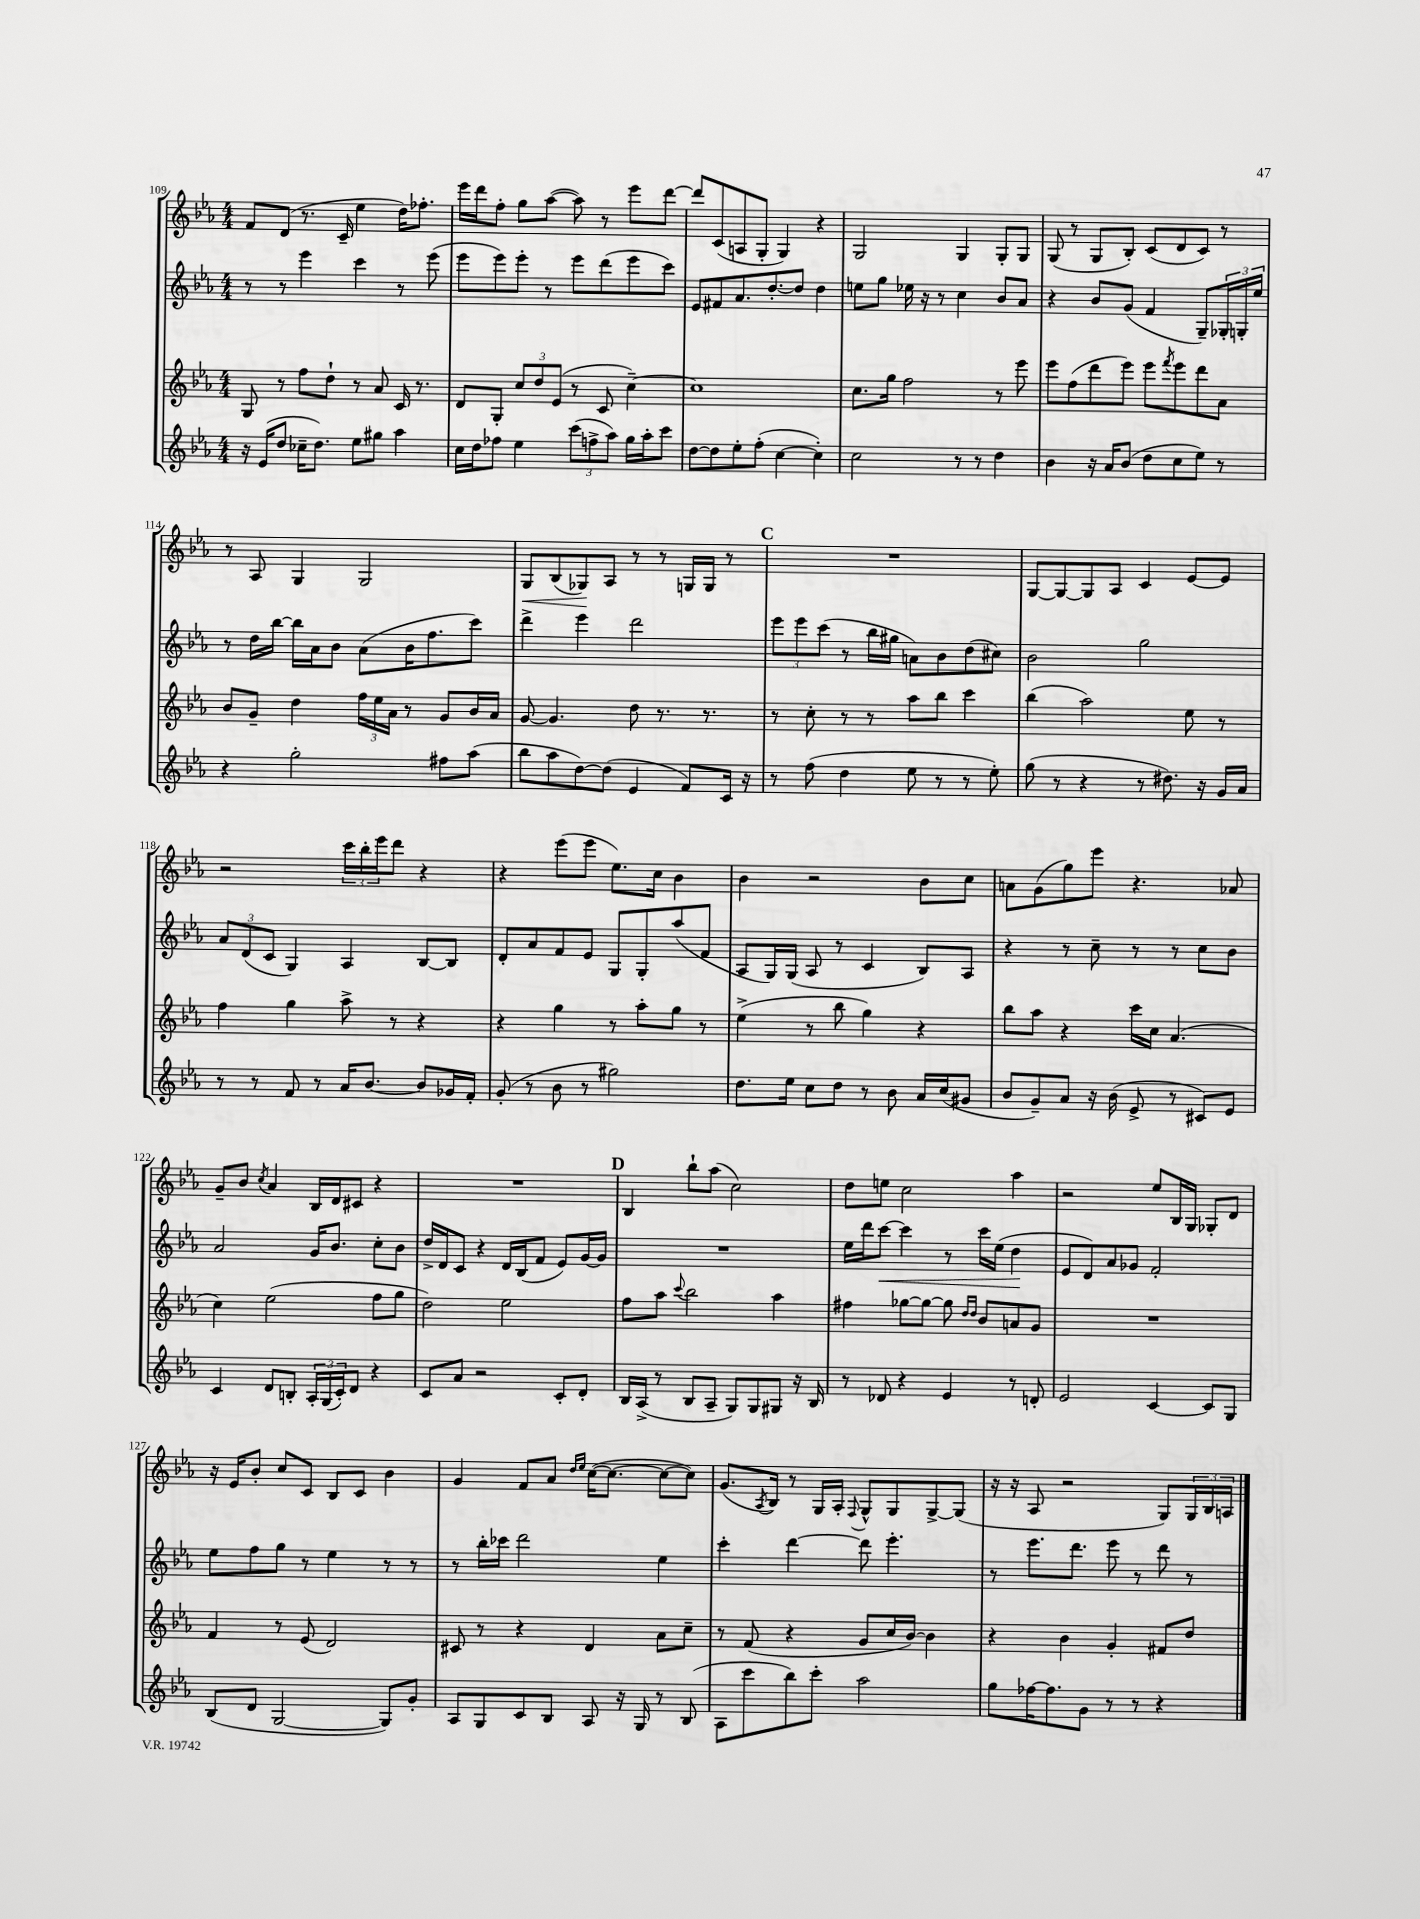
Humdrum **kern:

**kern	**kern	**kern	**kern
*staff4	*staff3	*staff2	*staff1
*clefG2	*clefG2	*clefG2	*clefG2
*k[b-e-a-]	*k[b-e-a-]	*k[b-e-a-]	*k[b-e-a-]
*M4/4	*M4/4	*M4/4	*M4/4
16r	8G/	8r	8f/L
(16e-/LK	.	.	.
8dd/J	8r	8r	(8d/J
16cc-~\LK	8ff\L	4eee-\	8.r
8.dd\J)	.	.	.
.	8dd`\J	.	.
.	.	.	16c~/
8ee-\L	8r	4ccc\	4ee-\
8gg#\J	8a-/	.	.
4aa-\	16c/	8r	16dd\LK)
.	8.r	.	8.ff-'\J
.	.	(8eee-\	.
=	=	=	=
16cc\LL	8d/L	8eee-\L	16eee-\LL
16dd\J	.	.	16ddd\J
8ff-\J	8G'/J	8eee-\)	8ff'\J
4ee-\	12cc/L	8eee-'\J	8gg\L
.	12dd/	.	.
.	.	8r	([8aa-\J
.	(12e-/J	.	.
(12ccc\L	8r	8eee-\L	8aa-\])
12ff^\	.	.	.
.	8c/	(8ddd\	8r
12aa-\J)	.	.	.
16gg\LL	[4cc~\)	8eee-\	8eee-\L
16aa-'\J	.	.	.
8ccc\J	.	8ccc\J)	[8ddd\J
=	=	=	=
[8dd\L	1cc]	8e-/L	8ddd/]L
8dd\]	.	8f#/	(8c/
8ee-'\	.	8.a-/	8A/
(8ff'\J	.	.	8G'/J
.	.	[8.dd'/	.
[4cc\	.	.	4G/)
.	.	8dd/]J	.
4cc'\])	.	4dd\	4r
=	=	=	=
2cc\	8.cc\L	8ee\L	2G/
.	.	8gg\J	.
.	16gg\Jk	.	.
.	2ff\	16ee-\	.
.	.	16r	.
.	.	8r	.
8r	.	4cc\	4G/
8r	.	.	.
4dd\	8r	8b-/L	8G'/L
.	8eee-\	8a-/J	8G/J
=	=	=	=
4b-\	8eee-\L	4r	(8G/
.	(8ff\	.	8r
16r	8ddd\	8b-/L	8G/L
16a-/LK	.	.	.
(8b-/J	8eee-\J)	(8g/J	8B-'/J)
8dd\L	8eee-\L	4f/	(8c/L
.	8qfff/	.	.
8cc\	8eee-\	.	8d/
8ee-\J)	8ddd\	8G~/L)	8c/J)
8r	8a-\J	24G-'/L	8r
.	.	24G'/	.
.	.	24ee-/JJ	.
=	=	=	=
4r	8b-/L	8r	8r
.	8g~/J	16dd\LL	8A-/
.	.	[16bb-\JJ	.
2gg'\	4dd\	16bb-\]LL	4G/
.	.	16a-\J	.
.	.	8b-\J	.
.	24ff\LL	(8a-\L	2G/
.	24ee-\	.	.
.	24a-\JJ	.	.
.	8r	16b-\K	.
.	.	8.ff\	.
8ff#\L	8g/L	.	.
(8aa-\J	16b-/L	8ccc\J)	.
.	16a-/JJ	.	.
=	=	=	=
8bb-\L	[8g/	4ddd^\	8G/L
8aa-\	4.g/]	.	(8B-/
[8dd\)	.	4eee-\	8G-/)
(8dd\]J	.	.	8A-/J
4e-/	8dd\	2ddd\	8r
.	8.r	.	8r
8f/L)	.	.	16G/LL
.	8.r	.	16G/JJ
16c/Jk	.	.	8r
16r	.	.	.
=	=	=	=
8r	8r	12eee-\L	1r
.	.	12eee-\	.
(8ff\	8cc'\	.	.
.	.	(12ccc\J	.
4dd\	8r	8r	.
.	8r	16bb-\LL	.
.	.	16gg#\JJ	.
8ee-\	8aa-\L	8a\L)	.
8r	8bb-\J	8b-\	.
8r	4ccc\	(8dd\	.
8ee-'\)	.	8cc#\J)	.
=	=	=	=
(8gg\	(4bb-\	2b-\	[8G/L
8r	.	.	8G/_
4r	2aa-\)	.	8G/]
.	.	.	8A-/J
8r	.	2gg\	4c/
8.dd#\)	.	.	.
.	8ee-\	.	[8e-/L
16r	.	.	.
16g/LL	8r	.	8e-/]J
16a-/JJ	.	.	.
=	=	=	=
8r	4ff\	12a-/L	2r
.	.	(12d/	.
8r	.	.	.
.	.	12c/J	.
8f/	4gg\	4G/)	.
8r	.	.	.
16a-/LK	8aa-^\	4A-/	24ccc\LL
.	.	.	24bb-'\
[8.b-/J	.	.	.
.	.	.	24eee-\J
.	8r	.	8ddd\J
8b-/]L	4r	[8B-/L	4r
16g-/L	.	8B-/]J	.
16f'/JJ	.	.	.
=	=	=	=
(8g'/	4r	8d'/L	4r
8r	.	8a-/	.
8b-\	4gg\	8f/	(8eee-\L
8r	.	8e-/J	8eee-\J
2gg#\)	8r	8G/L	8.ee-\L)
.	8aa-'\L	8G'/	.
.	.	.	16cc\Jk
.	8gg\J	(8aa-/	4b-\
.	8r	8f/J	.
=	=	=	=
8.dd\L	(4ee-^\	8A-/L	4b-\
.	.	16G/L)	.
16ee-\Jk	.	(16G/JJ	.
8cc\L	8r	8A-/	2r
8dd\J	8bb-\	8r	.
8r	4gg\)	4c/	.
8b-\	.	.	.
16a-/LL	4r	8B-/L)	8b-\L
(16cc/J	.	.	.
8g#/J	.	8A-/J	8cc\J
=	=	=	=
8b-/L	8bb-\L	4r	8a\L
8g~/)	8aa-\J	.	(8g\
8a-/J	4r	8r	8gg\)
16r	.	8cc~\	8eee-\J
(16b-\	.	.	.
8e-^/	16ccc\LL	8r	4.r
.	16cc\JJ	.	.
8r	(4.a-/	8r	.
8c#/L)	.	8cc\L	.
8e-/J	.	8b-\J	8a-/
=	=	=	=
4c/	4cc\)	2a-/	8g~/L
.	.	.	8b-/J
.	.	.	8qcc/
8d/L	(2ee-\	.	4a-/
8B'/J	.	.	.
24A-'/LL	.	16g/LK	16B-/LL
(24G/	.	.	.
.	.	8.b-/J	16d/J
24c'/J)	.	.	.
8d/J	.	.	8c#/J
4r	8ff\L	8cc'\L	4r
.	8gg\J	8b-\J	.
=	=	=	=
8c/L	2dd\)	16dd^/LL	1r
.	.	16d/J	.
8a-/J	.	8c/J	.
2r	.	4r	.
.	2ee-\	16d/LL	.
.	.	(16B-/J	.
.	.	8f/J	.
8c'/L	.	8e-/L)	.
8d'/J	.	[16g/L	.
.	.	16g/]JJ	.
=	=	=	=
16B-/LL	8ff\L	1r	4B-/
(16A-^/JJ	.	.	.
8r	8aa-\J	.	.
.	8qqccc/	.	.
8B-/L	2bb-\	.	8bb-`\L
8A-~/J	.	.	(8aa-\J
8G/L)	.	.	2cc\)
8G/	.	.	.
8G#/J	4aa-\	.	.
16r	.	.	.
16B-/	.	.	.
=	=	=	=
8r	4ff#\	16ee-\LL	8dd\L
.	.	16ddd\J	.
8d-/	.	[8ccc\J	8ee\J
4r	[8gg-\L	4ccc\]	2cc\
.	8gg-\_J	.	.
4e-/	8gg-\]	8r	.
.	16qqdd/LL	.	.
.	16qqdd/JJ	.	.
.	8b-/L	16ccc\LL	.
.	.	(16ee-\JJ	.
8r	8a/	4dd\	4aa-\
8d'/	8g/J	.	.
=	=	=	=
2e-/	1r	8e-/L	2r
.	.	8d/)	.
.	.	8a-/	.
.	.	8g-/J	.
[4c/	.	2f'/	8ee-/L
.	.	.	16B-/L
.	.	.	16G/JJ
8c/]L	.	.	8G-'/L
8G/J	.	.	8d/J
=	=	=	=
(8B-/L	4f/	8ee-\L	16r
.	.	.	16e-/LK
8d/J	.	8ff\	8b-'/J
[2G/	8r	8gg\J	8cc/L
.	(8e-/	8r	8c/J
.	2d/)	4ee-\	8B-/L
.	.	.	8c/J
8G/]L)	.	8r	4b-\
8g'/J	.	8r	.
=	=	=	=
8A-/L	8c#/	8r	4g/
8G/	8r	16bb-'\LL	.
.	.	16ccc-\JJ	.
8c/	4r	2ddd\	8f/L
8B-/J	.	.	8a-/J
.	.	.	16qqdd/LL
.	.	.	16qqee-/JJ
8A-/	4d/	.	([16cc\LK
.	.	.	8.cc\_J
16r	.	.	.
16G/	.	.	.
8r	8a-\L	4ee-\	8cc\_L
(8B-/	8cc~\J	.	8cc\]J)
=	=	=	=
8A-\L	8r	4ccc'\	(8.g/L
8ccc\	(8f/	.	.
.	.	.	8qA-/
.	.	.	16B-/Jk)
8bb-\)	4r	[4ddd\	8r
8ccc'\J	.	.	16G/LL
.	.	.	16A-'/JJ
.	.	.	8qqF/
2aa-\	8g/L	8ddd\]	8G^^/L
.	16cc/L	4.eee-'\	8G/
.	[16b-/JJ)	.	.
.	4b-\]	.	[8G^/
.	.	.	(8G/]J
=	=	=	=
8gg\L	4r	8r	16r
.	.	.	16r
[16ff-\K	.	8.eee-\L	8A-/
8.ff-\]	.	.	.
.	4b-\	.	2r
.	.	8.ddd\J	.
8g\J	.	.	.
8r	4g'/	8eee-\	.
8r	.	8r	.
4r	8f#/L	8ddd\	8G/L)
.	8dd/J	8r	24G/L
.	.	.	24B-/
.	.	.	24A/JJ
==	==	==	==
*-	*-	*-	*-
